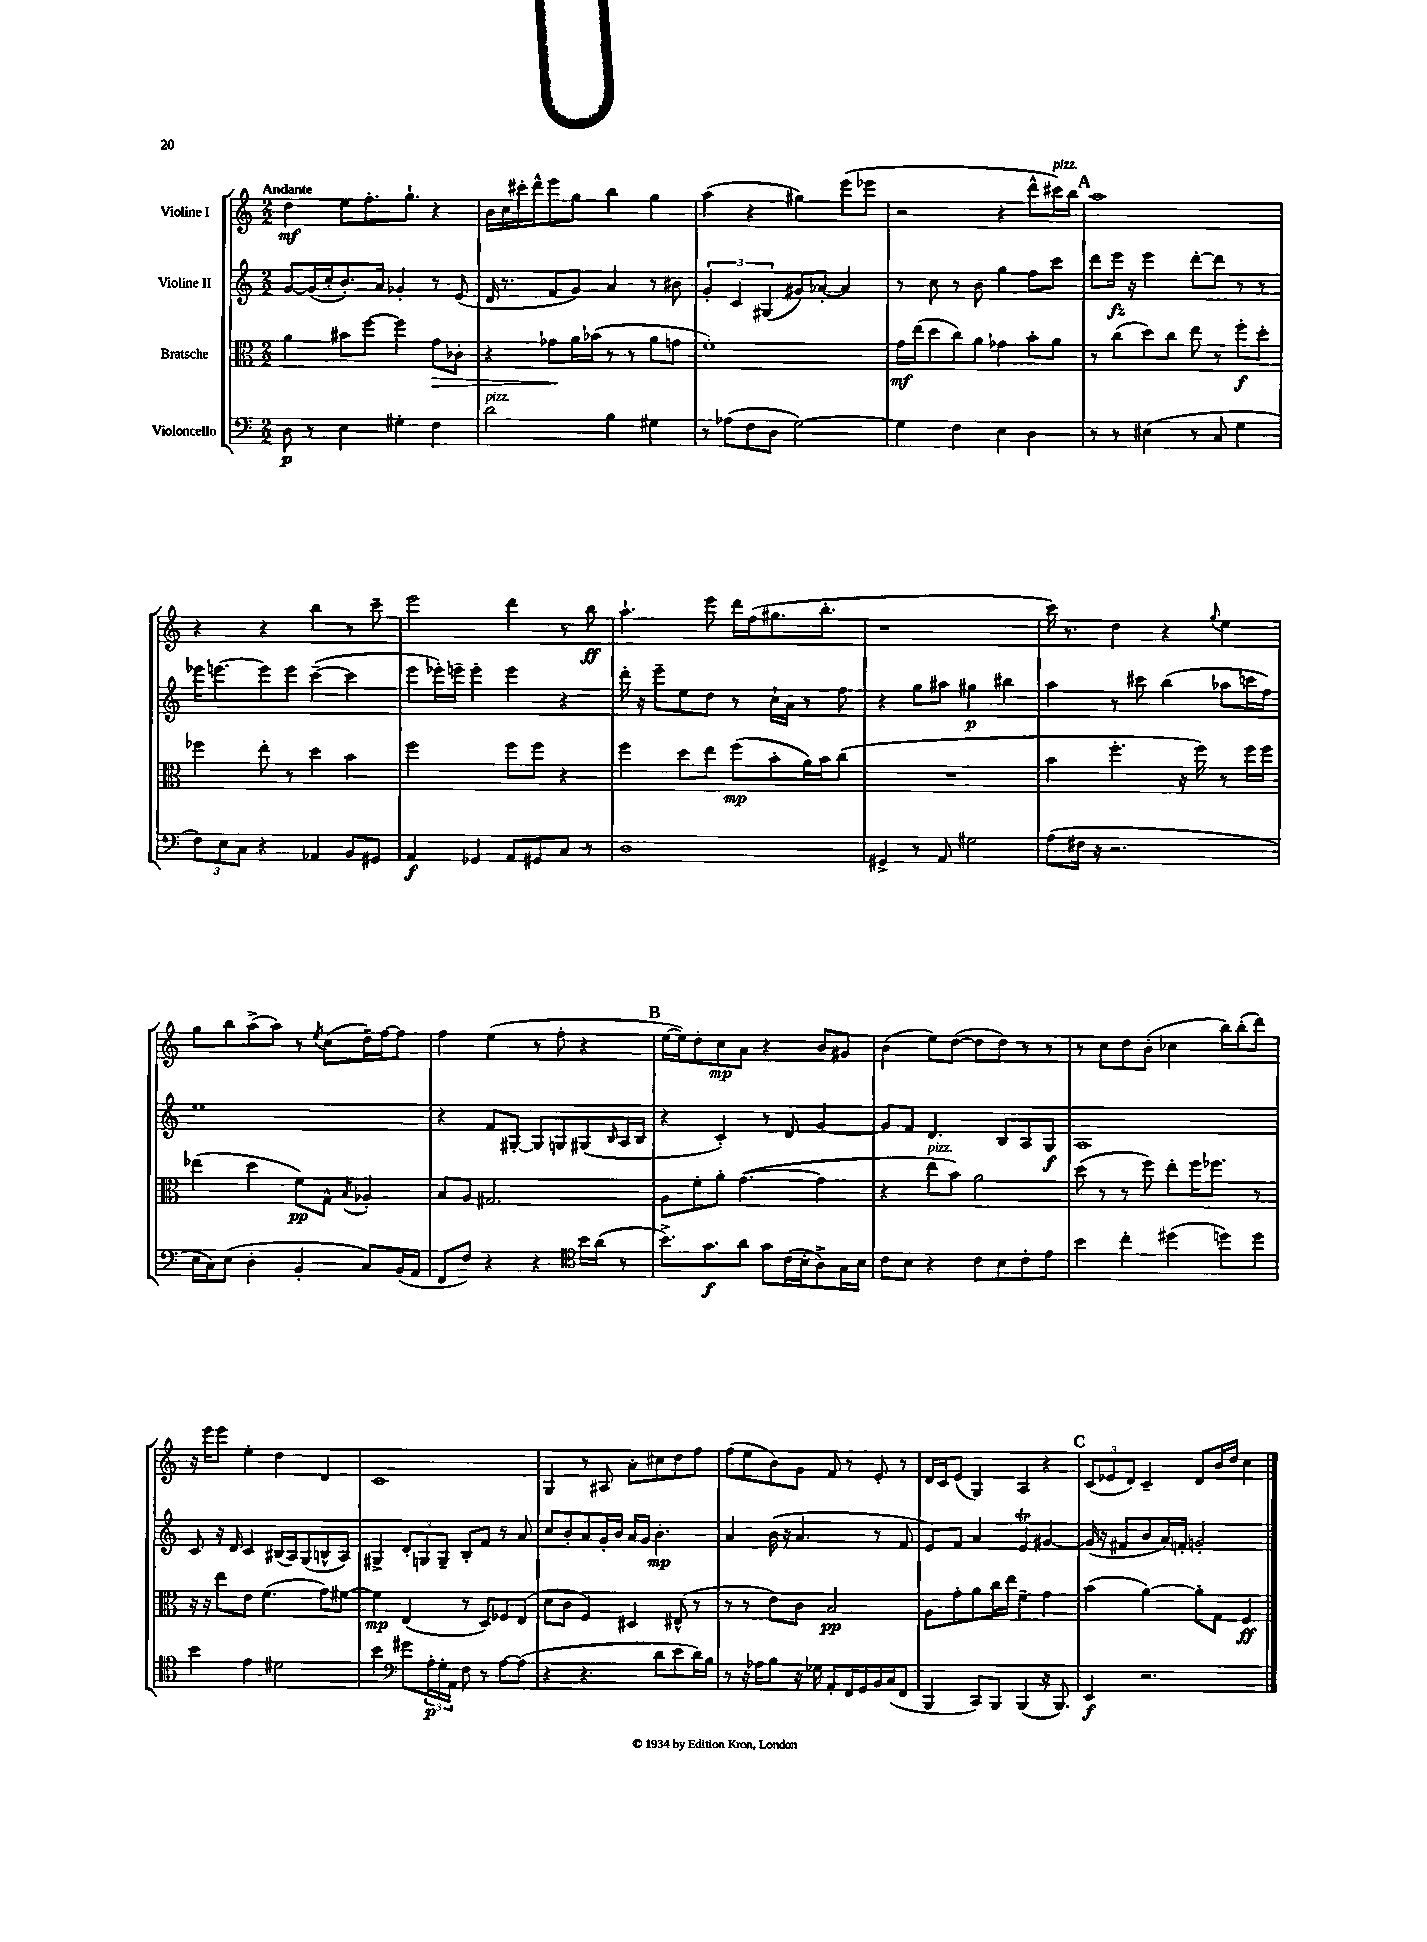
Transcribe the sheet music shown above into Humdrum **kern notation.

**kern	**dynam	**kern	**dynam	**kern	**dynam	**kern	**dynam
*part4	*part4	*part3	*part3	*part2	*part2	*part1	*part1
*staff4	*staff4	*staff3	*staff3	*staff2	*staff2	*staff1	*staff1
*I"Violoncello	*	*I"Bratsche	*	*I"Violine II	*	*I"Violine I	*
*clefF4	*	*clefC3	*	*clefG2	*	*clefG2	*
*k[]	*	*k[]	*	*k[]	*	*k[]	*
*M2/2	*	*M2/2	*	*M2/2	*	*M2/2	*
=1	=1	=1	=1	=1	=1	=1	=1
!	!	!	!	!	!	!LO:TX:a:B:t=Andante	!
8D\	p	4a\	.	[8g/L	.	4dd\	mf
8r	.	.	.	(16g/L]	.	.	.
.	.	.	.	16cc'/J	.	.	.
4E\	.	8b#X\L	.	8.b'/)	.	8ee\L	.
.	.	[8ff\J	.	.	.	8.ff'\	.
.	.	.	.	16a/Jk	.	.	.
4G#X'\	.	4ff\]	.	4g-X'/	.	.	.
.	.	.	.	.	.	8.gg`\J	.
!	!	!	!LO:HP:b	!	!	!	!
4F\	.	8g\L	>	8r	.	4r	.
.	.	8c-X'\J	.	(8e/	.	.	.
=2	=2	=2	=2	=2	=2	=2	=2
!LO:TX:a:i:t=pizz.	!	!	!	!	!	!	!
2d\	.	4r	.	16d/	.	16b\LL	.
.	.	.	.	8.r	.	16cc\	.
.	.	.	.	.	.	16ccc#X'\	.
.	.	.	.	.	.	16ddd^^\J	.
.	.	8g-X\L	.	8f/L	.	8eee\	.
.	.	16a\L	]	8g/J)	.	8gg\J	.
.	.	(16b-X\JJ	.	.	.	.	.
4B\	.	8r	.	4a/	.	4bb\	.
.	.	8r	.	.	.	.	.
4G#X\	.	8a\L	.	8r	.	4gg\	.
.	.	8gn\J	.	8b#X\	.	.	.
=3	=3	=3	=3	=3	=3	=3	=3
8r	.	1f')	.	6g'/	.	(4aa\	.
(8A-X\L	.	.	.	.	.	.	.
.	.	.	.	6c/	.	.	.
8F\	.	.	.	.	.	4r	.
.	.	.	.	(6G#X/	.	.	.
8D\J	.	.	.	.	.	.	.
[2G\)	.	.	.	8g#X/L)	.	4gg#X\)	.
.	.	.	.	[8a-X'/J	.	.	.
.	.	.	.	4a-/]	.	(8eee\L	.
.	.	.	.	.	.	8eee-X\J	.
=4	=4	=4	=4	=4	=4	=4	=4
4G\]	.	16g\LL	mf	8r	.	2r	.
.	.	(16ee\J	.	.	.	.	.
.	.	8dd\	.	8cc\	.	.	.
4F\	.	8cc\)	.	8r	.	.	.
.	.	8a\J	.	8b\	.	.	.
4E\	.	4g-X\	.	4gg\	.	4r	.
4D\	.	8b'\L	.	8ff\L	.	8ddd^^\L	.
!	!	!	!	!	!	!LO:TX:a:i:t=pizz.	!
.	.	8a\J	.	8ccc\J	.	16ccc#X\L)	.
.	.	.	.	.	.	16bb\JJ	.
!!LO:REH:place=s1:t=A
=5	=5	=5	=5	=5	=5	=5	=5
8r	.	8r	.	8ddd\L	.	1aa	.
8r	.	(8cc\L	.	16eee\Jk	fz	.	.
.	.	.	.	16r	.	.	.
(4E#X\	.	8dd\)	.	4eee\	.	.	.
.	.	8cc\J	.	.	.	.	.
8r	.	8ee\	.	[8ddd'\L	.	.	.
8C/	.	8r	.	8ddd\J]	.	.	.
4G\	.	8ff'\L	f	8r	.	.	.
.	.	8dd'\J	.	8r	.	.	.
!!LO:LB:g=z
=6	=6	=6	=6	=6	=6	=6	=6
12F\L)	.	4ff-X\	.	16eee-X\KL	.	4r	.
.	.	.	.	[8.eeen\	.	.	.
12E\	.	.	.	.	.	.	.
12C\J	.	.	.	.	.	.	.
4r	.	8ee'\	.	8eee\]	.	4r	.
.	.	8r	.	8eee\J	.	.	.
4AA-X/	.	4dd\	.	([4ccc~\	.	4bb\	.
8BB/L	.	4b\	.	4ccc\]	.	8r	.
8GG#X/J	.	.	.	.	.	8ccc~\	.
=7	=7	=7	=7	=7	=7	=7	=7
4AA/	f	2ff\	.	8eee\L	.	2eee\	.
.	.	.	.	16eee-X'\L)	.	.	.
.	.	.	.	16eeen~\JJ	.	.	.
4GG-X/	.	.	.	4eee'\	.	.	.
8AA/L	.	8ff\L	.	4eee\	.	4ddd\	.
8GG#X/	.	8ff\J	.	.	.	.	.
8C/J	.	4r	.	4r	.	8r	.
8r	.	.	.	.	.	8bb\	ff
=8	=8	=8	=8	=8	=8	=8	=8
1D	.	4ff\	.	16ddd'\	.	4.aa`\	.
.	.	.	.	16r	.	.	.
.	.	.	.	8eee~\L	.	.	.
.	.	8dd\L	.	8ee\	.	.	.
.	.	8ee\J	.	8dd\J	.	8eee\	.
.	.	(8ff\L	mp	8r	.	16ddd\LL	.
.	.	.	.	.	.	(16ff\J	.
.	.	8b'\	.	16cc`\LL	.	8.gg#X\	.
.	.	.	.	16a\JJ	.	.	.
.	.	16a\L)	.	8r	.	.	.
.	.	16b\J	.	.	.	8.bb'\J	.
.	.	(8cc\J	.	8ff\	.	.	.
=9	=9	=9	=9	=9	=9	=9	=9
4GG#X^/	.	1r	.	4r	.	1r	.
8r	.	.	.	8gg\L	.	.	.
8AA/	.	.	.	8aa#X\J	.	.	.
2G#X\	.	.	.	4gg#X\	p	.	.
.	.	.	.	4bb#X\	.	.	.
=10	=10	=10	=10	=10	=10	=10	=10
(8A\L	.	4b\	.	4aa\	.	16ccc\)	.
.	.	.	.	.	.	8.r	.
16F#X\Jk	.	.	.	.	.	.	.
16r	.	.	.	.	.	.	.
2.r	.	4.ff'\	.	8r	.	4dd\	.
.	.	.	.	8ccc#X\	.	.	.
.	.	.	.	(4bb\	.	4r	.
.	.	16r	.	.	.	.	.
.	.	16ff\)	.	.	.	.	.
.	.	.	.	.	.	8qqgg/	.
.	.	8r	.	8aa-X\L	.	4ee\	.
.	.	16ff\LL	.	16cccn\L	.	.	.
.	.	16ff\JJ	.	16ff\JJ)	.	.	.
!!LO:LB:g=z
=11	=11	=11	=11	=11	=11	=11	=11
16E\LL	.	(4ee-X\	.	1ee	.	8gg\L	.
16C\J)	.	.	.	.	.	.	.
(8E\J	.	.	.	.	.	8bb\	.
4D'\	.	4dd\	.	.	.	(8aa^\	.
.	.	.	.	.	.	8aa\J)	.
4BB'/	.	8f\L)	pp	.	.	8r	.
.	.	.	.	.	.	8qee/	.
.	.	8G^^\J	.	.	.	(8cc\L	.
.	.	8qB/	.	.	.	.	.
8C/L)	.	4A-X'/	.	.	.	16dd~\L)	.
.	.	.	.	.	.	[16ff\J	.
(16BB/L	.	.	.	.	.	8ff\J]	.
16AA/JJ	.	.	.	.	.	.	.
=12	=12	=12	=12	=12	=12	=12	=12
8FF/L	.	8B/L	.	4r	.	4ff\	.
8F/J)	.	8A/J	.	.	.	.	.
4r	.	2.G#X/	.	8f/L	.	(4ee\	.
.	.	.	.	[8G#X'/J	.	.	.
4r	.	.	.	8G#/L]	.	8r	.
.	.	.	.	8Gn/	.	8ff'\	.
*clefC4	*	*	*	*	*	*	*
16b\LL	.	.	.	(8G#X/	.	4r	.
(16a\JJ	.	.	.	.	.	.	.
.	.	.	.	16qqB/	.	.	.
8r	.	.	.	16A/L	.	.	.
.	.	.	.	16B/JJ	.	.	.
!!LO:REH:place=s1:t=B
=13	=13	=13	=13	=13	=13	=13	=13
8.b^\L)	.	8A\L	.	4r	.	[16ee\LL	.
.	.	.	.	.	.	16ee\J])	.
.	.	8f'\	.	.	.	8dd'\	.
8.g\	f	.	.	.	.	.	.
.	.	8a'\J	.	4c'/)	.	8cc\	mp
8a\J	.	([4.g\	.	.	.	8a\J	.
8g\L	.	.	.	8r	.	4r	.
(16c\L	.	.	.	8d/	.	.	.
16B'\J	.	.	.	.	.	.	.
8A^\)	.	4g\]	.	[4g/	.	8b/L	.
16G\L	.	.	.	.	.	8g#X/J	.
16B\JJ	.	.	.	.	.	.	.
=14	=14	=14	=14	=14	=14	=14	=14
8c\L	.	4r	.	8g/L]	.	(4b\	.
8B\J	.	.	.	8f/J	.	.	.
!	!	!LO:TX:a:i:t=pizz.	!	!	!	!	!
4r	.	8ee\L	.	4.d/	.	8ee\L)	.
.	.	8b\J)	.	.	.	([8dd\J	.
8c\L	.	2a\	.	.	.	8dd\L]	.
8B\	.	.	.	8B/L	.	8dd\J)	.
8c'\	.	.	.	8A/	.	8r	.
8e\J	.	.	.	8G/J	f	8r	.
=15	=15	=15	=15	=15	=15	=15	=15
4b\	.	(8dd\	.	1A	.	8r	.
.	.	8r	.	.	.	8cc\L	.
4cc'\	.	8r	.	.	.	8dd\	.
.	.	8ff\)	.	.	.	(8b'\J	.
(4dd#X\	.	8ee'\L	.	.	.	4cc-X\	.
.	.	16ff\K	.	.	.	.	.
.	.	8.ff-X\J	.	.	.	.	.
8ddn\L)	.	.	.	.	.	16bb\LL)	.
.	.	.	.	.	.	(16bb'\J	.
8dd\J	.	8r	.	.	.	8ddd\J)	.
!!LO:LB:g=z
=16	=16	=16	=16	=16	=16	=16	=16
4b\	.	16r	.	8c/	.	16r	.
.	.	16r	.	.	.	16eee\KL	.
.	.	8ee\L	.	16r	.	8eee\J	.
.	.	.	.	16d/	.	.	.
4e\	.	8e\J	.	4c/	.	4ee'\	.
.	.	(4.f\	.	.	.	.	.
2d#X\	.	.	.	(16B#X/LL	.	4dd\	.
.	.	.	.	16A/J)	.	.	.
.	.	.	.	(8G/	.	.	.
.	.	8g\L)	.	8Bn^^/	.	4d/	.
.	.	[8f#X\J	.	8A/J)	.	.	.
=17	=17	=17	=17	=17	=17	=17	=17
4b\	.	4f#\]	mp	4G#X^/	.	1c	.
*clefF4	*	*	*	*	*	*	*
8g#X\L	.	(4E/	.	12d'/L	.	.	.
.	.	.	.	12Gn/	.	.	.
24A'\L	p	.	.	.	.	.	.
24G'\	.	.	.	12G~/J	.	.	.
24AA\JJ	.	.	.	.	.	.	.
8F\	.	8r	.	8B'/L	.	.	.
8r	.	8D/L)	.	8f/J	.	.	.
[8A\L	.	8F-X/	.	8r	.	.	.
(8A\J]	.	(8E/J	.	8a/	.	.	.
=18	=18	=18	=18	=18	=18	=18	=18
4r	.	8d\L	.	8cc/L	.	4G/	.
.	.	8c\J	.	8b'/	.	.	.
4.r	.	4F/)	.	8a/	.	8r	.
.	.	.	.	16g'/L	.	8A#X/	.
.	.	.	.	16b/JJ	.	.	.
.	.	4D#X/	.	16a/LL	.	8a'\L	.
.	.	.	.	16g/JJ	.	.	.
8d\L	.	.	.	4.b'\	mp	8cc#X\	.
8e\	.	(8E#X^^/	.	.	.	8dd\	.
16d\L)	.	8r	.	.	.	8ff\J	.
16B\JJ	.	.	.	.	.	.	.
=19	=19	=19	=19	=19	=19	=19	=19
8r	.	8r	.	4a/	.	(8ff\L	.
16r	.	8r	.	.	.	8ee\	.
16A-X\KL	.	.	.	.	.	.	.
8B\J	.	8e\L)	.	(16b\	.	8b\)	.
.	.	.	.	16r	.	.	.
16r	.	8c\J	.	4.a/	.	8g\J	.
16G-X\	.	.	.	.	.	.	.
8AA'/L	.	2B/	pp	.	.	8f/	.
16FF/L	.	.	.	.	.	8r	.
16GG/	.	.	.	.	.	.	.
16BB/	.	.	.	8r	.	8e'/	.
(16C/J	.	.	.	.	.	.	.
8FF/J	.	.	.	8f/	.	8r	.
=20	=20	=20	=20	=20	=20	=20	=20
4BBB/	.	8A\L	.	8e/L)	.	16d/LL	.
.	.	.	.	.	.	16c/J	.
.	.	8g'\	.	8f/J	.	(8e/J	.
8CC/L)	.	8a\	.	4a/	.	4G/)	.
8BBB/J	.	16cc\L	.	.	.	.	.
.	.	16ee\JJ	.	.	.	.	.
(4BBB/	.	4f~\	.	4et/	.	4A/	.
16r	.	4g\	.	[4g#X/	.	4r	.
8.BBB/)	.	.	.	.	.	.	.
!!LO:REH:place=s1:t=C
=21	=21	=21	=21	=21	=21	=21	=21
4EE/	f	(4b\	.	(16g#/]	.	(12c/L	.
.	.	.	.	16r	.	.	.
.	.	.	.	.	.	12e-X/	.
.	.	.	.	8f#X/L	.	.	.
.	.	.	.	.	.	12d/J)	.
2.r	.	[4a\)	.	8b/	.	4c~/	.
.	.	.	.	16a/L)	.	.	.
.	.	.	.	16fn'/JJ	.	.	.
.	.	8a'\L]	.	2gn'/	.	8d/L	.
.	.	8G\J	.	.	.	16b/L	.
.	.	.	.	.	.	16dd/JJ	.
.	.	4F/	ff	.	.	4cc\	.
==	==	==	==	==	==	==	==
*-	*-	*-	*-	*-	*-	*-	*-
